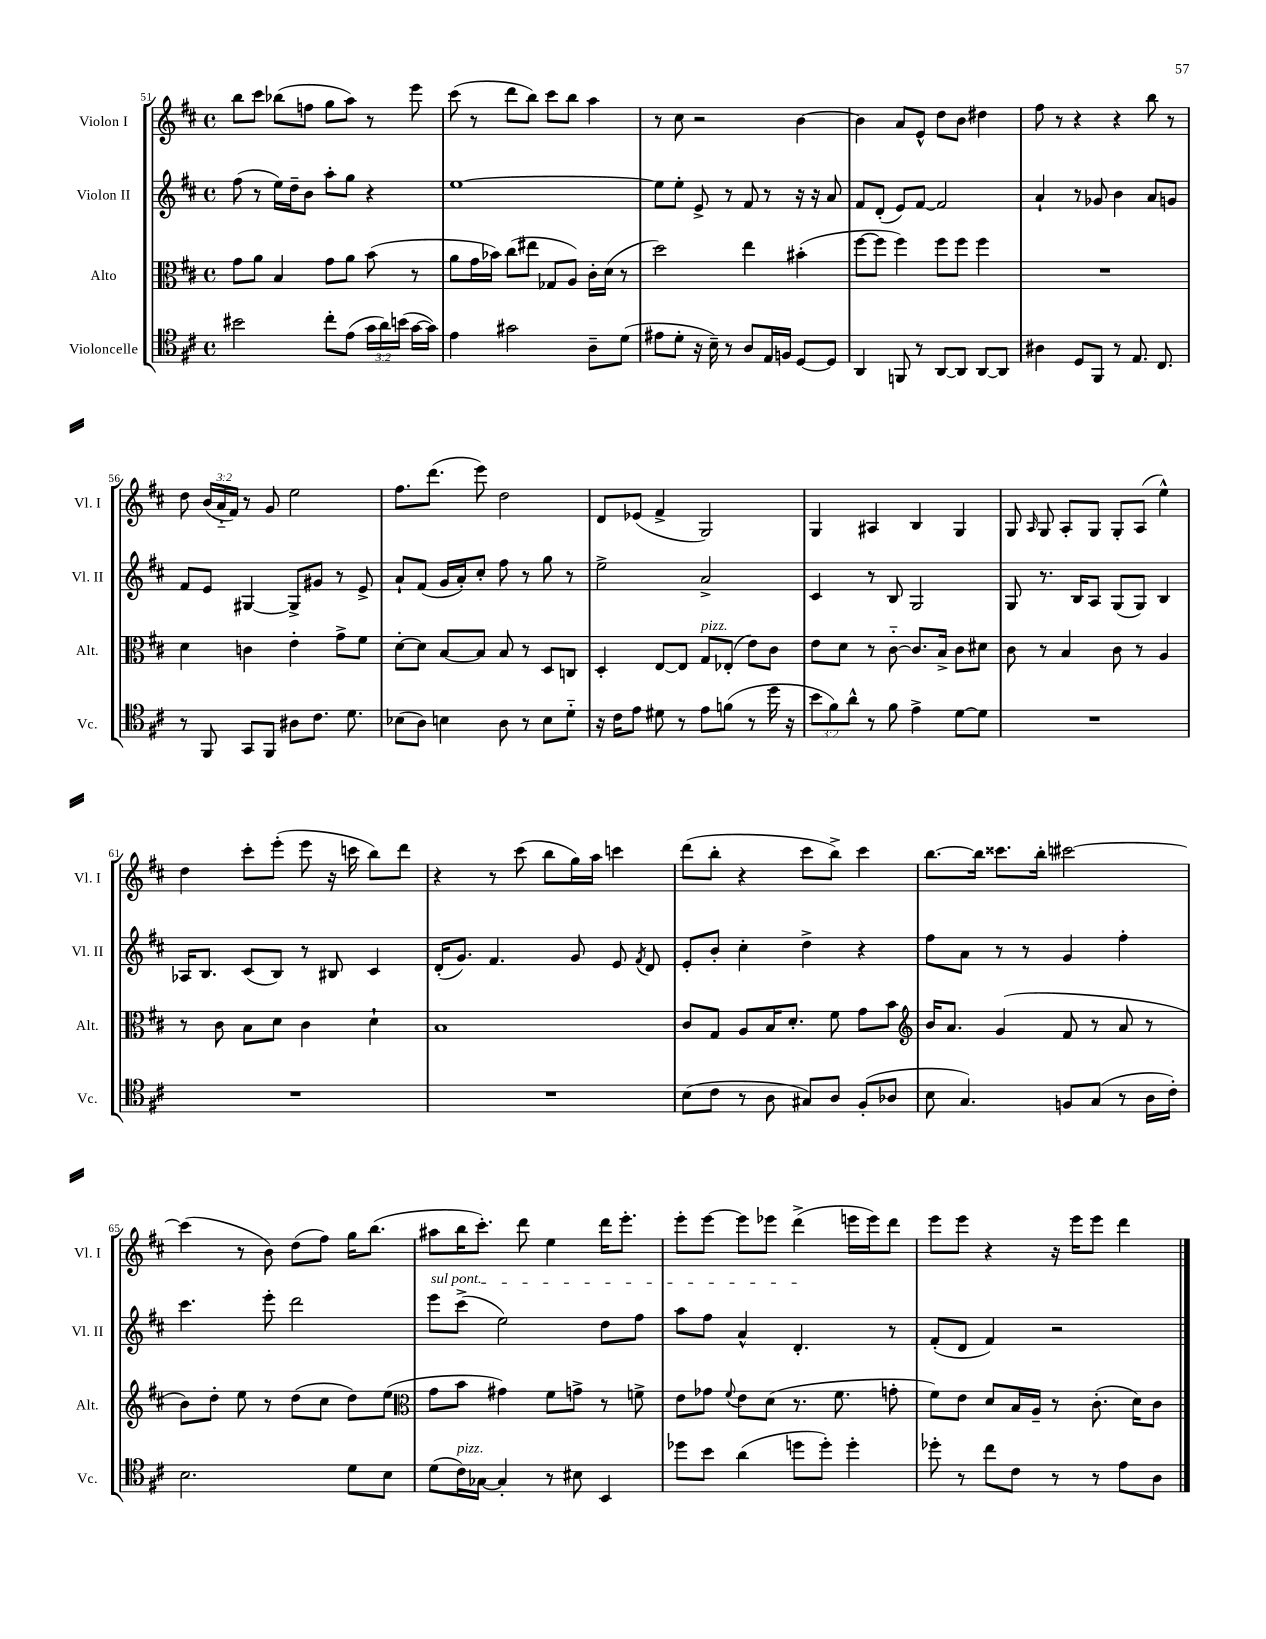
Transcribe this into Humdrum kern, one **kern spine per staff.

**kern	**kern	**kern	**kern
*staff4	*staff3	*staff2	*staff1
*clefC4	*clefC3	*clefG2	*clefG2
*k[f#c#]	*k[f#c#]	*k[f#c#]	*k[f#c#]
*M4/4	*M4/4	*M4/4	*M4/4
*met(c)	*met(c)	*met(c)	*met(c)
2b#	8g	(8ff#	8bb
.	8a	8r	8ccc#
.	4B	16ee)	(8bb-
.	.	16dd~	.
.	.	8b	8ff
8cc#'	8g	8aa'	8gg
(8e	8a	8gg	8aa)
24g	(8b	4r	8r
24a)	.	.	.
(24b	.	.	.
[16g	8r	.	8eee
16g])	.	.	.
=	=	=	=
4e	8a	[1ee	(8ccc#
.	16g	.	8r
.	16b-)	.	.
2g#	(8cc#	.	8ddd
.	8ee#	.	8bb)
.	8G-	.	8ccc#
.	8A)	.	8bb
8A~	16c#'	.	4aa
.	(16d	.	.
(8d	8r	.	.
=	=	=	=
8e#	2dd)	8ee]	8r
8d'	.	8ee'	8cc#
16r	.	8e^	2r
16B~)	.	.	.
8r	.	8r	.
8A	4ee	8f#	.
16E	.	8r	.
16F	.	.	.
[8D	(4b#'	16r	[4b
.	.	16r	.
8D]	.	8a	.
=	=	=	=
4AA	[8ff#	8f#	4b]
.	8ff#]	(8d'	.
8FF	4ff#)	8e)	8a
8r	.	[8f#	8e^^
[8AA	8ff#	2f#]	8dd
8AA]	8ff#	.	8b
[8AA	4ff#	.	4dd#
8AA]	.	.	.
=	=	=	=
4A#	1r	4a`	8ff#
.	.	.	8r
8D	.	8r	4r
8FF#	.	8g-	.
8r	.	4b	4r
8.E	.	.	.
.	.	8a	8bb
8.C#	.	.	.
.	.	8g	8r
=	=	=	=
8r	4d	8f#	8dd
8FF#	.	8e	(24b
.	.	.	24a'~
.	.	.	24f#)
8GG	4c	[4G#	8r
8FF#	.	.	8g
8A#	4e'	8G#^]	2ee
8.c#	.	8g#	.
.	8g^	8r	.
8.d	.	.	.
.	8f#	8e^	.
=	=	=	=
(8B-	[8d'	8a`	8.ff#
8A)	8d]	(8f#	.
.	.	.	(8.ddd
4B	[8B	16g	.
.	.	16a')	.
.	8B]	8cc#'	8eee)
8A	8B	8ff#	2dd
8r	8r	8r	.
8B	8D	8gg	.
8d'~	8C	8r	.
=	=	=	=
16r	4D'	2ee^	8d
16c#	.	.	.
8e	.	.	(8e-
8d#	[8E	.	4f#^
8r	8E]	.	.
8e	8G	2a^	2G)
(8f	(8E-'	.	.
8r	8e)	.	.
16dd	8c#	.	.
16r	.	.	.
=	=	=	=
12b	8e	4c#	4G
12f#)	.	.	.
.	8d	.	.
12a^^	.	.	.
8r	8r	8r	4A#
8f#	[8c#'~	8B	.
4e^	8.c#]	2G	4B
.	16B^	.	.
[8d	8c#	.	4G
8d]	8d#	.	.
=	=	=	=
1r	8c#	8G	8G
.	.	.	16qqA
.	8r	8.r	8G
.	4B	.	8A'
.	.	16B	.
.	.	8A	8G
.	8c#	(8G	8G'
.	8r	8G)	(8A
.	4A	4B	4ee^^)
=	=	=	=
1r	8r	16A-	4dd
.	.	8.B	.
.	8c#	.	.
.	8B	(8c#	8ccc#'
.	8d	8B)	(8eee'
.	4c#	8r	8eee
.	.	8B#	16r
.	.	.	16ccc
.	4d`	4c#	8bb)
.	.	.	8ddd
=	=	=	=
1r	1B	(16d'	4r
.	.	8.g)	.
.	.	4.f#	8r
.	.	.	(8ccc#
.	.	.	8bb
.	.	8g	16gg)
.	.	.	16aa
.	.	8e	4ccc
.	.	8qf#	.
.	.	8d	.
=	=	=	=
(8B	8c#	8e'	(8ddd
8c#	8G	8b'	8bb'
8r	8A	4cc#'	4r
8A	16B	.	.
.	8.d'	.	.
8G#)	.	4dd^	8ccc#
8A	8f#	.	8bb^)
(8F#'	8g	4r	4ccc#
8A-	8b	.	.
=	=	=	=
*	*clefG2	*	*
8B	16b	8ff#	[8.bb
.	8.a	.	.
4.G)	.	8a	.
.	.	.	16bb]
.	(4g	8r	8.ccc##
.	.	8r	.
.	.	.	16bb'
8F	8f#	4g	[2ccc#
(8G	8r	.	.
8r	8a	4ff#'	.
16A	8r	.	.
16c#')	.	.	.
=	=	=	=
2.B	8b)	4.ccc#	(4ccc#]
.	8dd'	.	.
.	8ee	.	8r
.	8r	8eee'	8b)
.	(8dd	2ddd	(8dd
.	8cc#	.	8ff#)
8d	8dd)	.	16gg
.	.	.	(8.bb
8B	(8ee	.	.
=	=	=	=
*	*clefC3	*	*
(8d	8g	8eee	8aa#
16c#)	8b	(8ccc#^	16bb
[16G-	.	.	8.ccc#')
4G-']	4g#)	2ee)	.
.	.	.	8ddd
8r	8f#	.	4ee
8B#	8g^	.	.
4BB	8r	8dd	16ddd
.	.	.	8.eee'
.	8f^	8ff#	.
=	=	=	=
8dd-	8e	8aa	8eee'
8b	8g-	8ff#	[8eee
.	8qqf#	.	.
(4a	8e	4a^^	8eee]
.	(8d	.	8eee-
8dd	8.r	4.d'	(4ddd^
8dd')	.	.	.
.	8.f#	.	.
4dd'	.	.	16eee
.	.	.	16eee)
.	8g'	8r	8ddd
=	=	=	=
8dd-'	8f#)	(8f#'	8eee
8r	8e	8d	8eee
8cc#	8d	4f#)	4r
8c#	16B	.	.
.	16A~	.	.
8r	8r	2r	16r
.	.	.	16eee
8r	(8.c#'	.	8eee
8e	.	.	4ddd
.	16d)	.	.
8A	8c#	.	.
==	==	==	==
*-	*-	*-	*-
